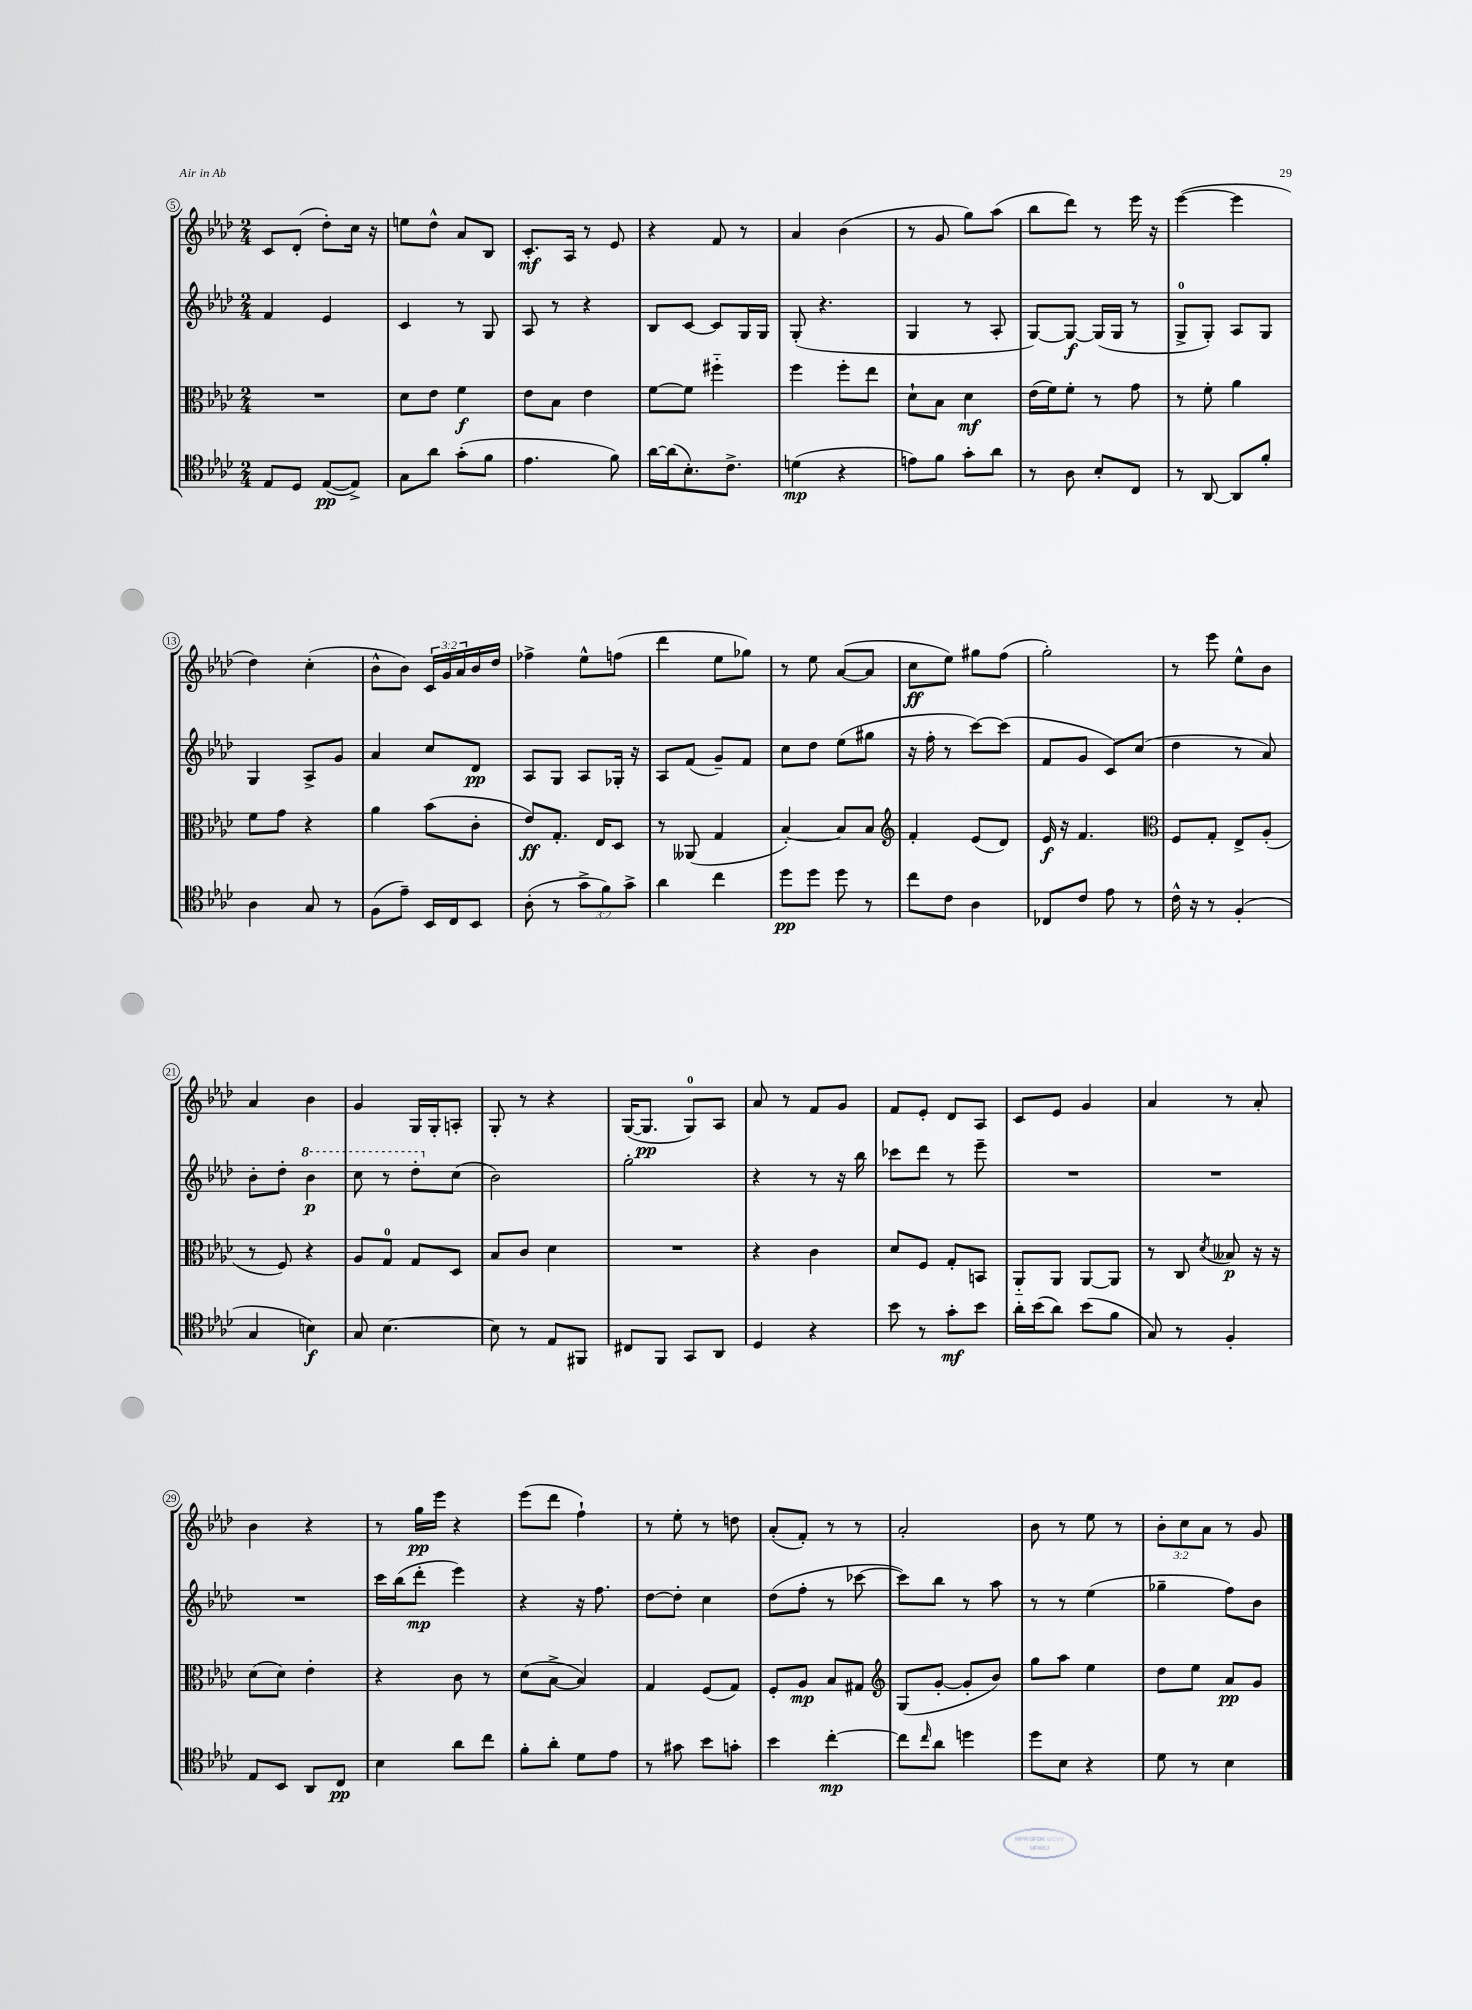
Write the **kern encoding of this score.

**kern	**dynam	**kern	**dynam	**kern	**dynam	**kern	**dynam
*part4	*part4	*part3	*part3	*part2	*part2	*part1	*part1
*staff4	*staff4	*staff3	*staff3	*staff2	*staff2	*staff1	*staff1
*clefC4	*	*clefC3	*	*clefG2	*	*clefG2	*
*k[b-e-a-d-]	*	*k[b-e-a-d-]	*	*k[b-e-a-d-]	*	*k[b-e-a-d-]	*
*M2/4	*	*M2/4	*	*M2/4	*	*M2/4	*
=5	=5	=5	=5	=5	=5	=5	=5
8E-/L	.	2r	.	4f/	.	8c/L	.
8D-/J	.	.	.	.	.	(8d-'/J	.
([8E-/L	pp	.	.	4e-/	.	8dd-'\L)	.
8E-^/J])	.	.	.	.	.	16cc\Jk	.
.	.	.	.	.	.	16r	.
=6	=6	=6	=6	=6	=6	=6	=6
8G\L	.	8d-\L	.	4c/	.	8een\L	.
8a-\J	.	8e-\J	.	.	.	8dd-^^\J	.
(8g'\L	.	4f\	f	8r	.	8a-/L	.
8f\J	.	.	.	8G/	.	8B-/J	.
=7	=7	=7	=7	=7	=7	=7	=7
4.e-\	.	8e-\L	.	8A-/	.	8.c'/L	mf
.	.	8B-\J	.	8r	.	.	.
.	.	.	.	.	.	16A-/Jk	.
.	.	4e-\	.	4r	.	8r	.
8f\)	.	.	.	.	.	8e-/	.
=8	=8	=8	=8	=8	=8	=8	=8
[16a-\LL	.	[8f\L	.	8B-/L	.	4r	.
(16a-\J]	.	.	.	.	.	.	.
8.B-'\)	.	8f\J]	.	[8c/J	.	.	.
.	.	4ff#X\	.	8c/L]	.	8f/	.
8.c^\J	.	.	.	.	.	.	.
.	.	.	.	16G/L	.	8r	.
.	.	.	.	16G/JJ	.	.	.
=9	=9	=9	=9	=9	=9	=9	=9
(4dn\	mp	4ff\	.	(8G'/	.	4a-/	.
.	.	.	.	4.r	.	.	.
4r	.	8ff'\L	.	.	.	(4b-\	.
.	.	8ee-\J	.	.	.	.	.
=10	=10	=10	=10	=10	=10	=10	=10
8en\L)	.	8d-`\L	.	4G/	.	8r	.
8f\J	.	8B-\J	.	.	.	8g/	.
8g'\L	.	4d-\	mf	8r	.	8gg\L)	.
8a-\J	.	.	.	8A-'/	.	(8aa-\J	.
=11	=11	=11	=11	=11	=11	=11	=11
8r	.	(16e-\LL	.	[8G/L)	.	8bb-\L	.
.	.	16f\J)	.	.	.	.	.
8A-\	.	8f'\J	.	8G/J_	f	8ddd-\J)	.
8B-'/L	.	8r	.	(16G/LL]	.	8r	.
.	.	.	.	16G/JJ	.	.	.
8C/J	.	8g\	.	8r	.	16eee-\	.
.	.	.	.	.	.	16r	.
=12	=12	=12	=12	=12	=12	=12	=12
8r	.	8r	.	8G^/L	.	([4eee-\	.
[8AA-/	.	8f'\	.	8G'/J)	.	.	.
8AA-/L]	.	4a-\	.	8A-/L	.	4eee-\]	.
8f'/J	.	.	.	8G/J	.	.	.
!!LO:LB:g=z
=13	=13	=13	=13	=13	=13	=13	=13
4A-\	.	8f\L	.	4G/	.	4dd-\)	.
.	.	8g\J	.	.	.	.	.
8G/	.	4r	.	8A-^/L	.	(4cc'\	.
8r	.	.	.	8g/J	.	.	.
=14	=14	=14	=14	=14	=14	=14	=14
(8F\L	.	4a-\	.	4a-/	.	8b-^^\L	.
8e-~\J)	.	.	.	.	.	8b-\J)	.
16BB-/LL	.	(8b-\L	.	8cc/L	.	24c/LL	.
.	.	.	.	.	.	24g/	.
16C/J	.	.	.	.	.	.	.
.	.	.	.	.	.	24a-/	.
8BB-/J	.	8c'\J	.	8d-/J	pp	16b-/	.
.	.	.	.	.	.	16dd-/JJ	.
=15	=15	=15	=15	=15	=15	=15	=15
(8A-'\	.	8e-/L)	ff	8A-/L	.	4ff-X^\	.
8r	.	8.G'/J	.	8G/J	.	.	.
12g^\L	.	.	.	8A-/L	.	8ee-^^\L	.
.	.	16E-/KL	.	.	.	.	.
12f\)	.	.	.	.	.	.	.
.	.	8D-/J	.	16G-X'/Jk	.	(8ffn\J	.
12g^\J	.	.	.	.	.	.	.
.	.	.	.	16r	.	.	.
=16	=16	=16	=16	=16	=16	=16	=16
4a-\	.	8r	.	8A-/L	.	4ddd-\	.
.	.	(8AA--X/	.	(8f/J	.	.	.
4cc\	.	4G/	.	8g~/L)	.	8ee-\L	.
.	.	.	.	8f/J	.	8gg-X\J)	.
=17	=17	=17	=17	=17	=17	=17	=17
8dd-\L	pp	[4B-'/)	.	8cc\L	.	8r	.
8dd-\J	.	.	.	8dd-\J	.	8ee-\	.
8dd-\	.	8B-/L]	.	(8ee-\L	.	([8a-/L	.
8r	.	8B-/J	.	8gg#X\J	.	8a-/J]	.
=18	=18	=18	=18	=18	=18	=18	=18
*	*	*clefG2	*	*	*	*	*
8cc\L	.	4f'/	.	16r	.	8cc\L	ff
.	.	.	.	16ff'\	.	.	.
8c\J	.	.	.	8r	.	8ee-\J)	.
4A-\	.	(8e-/L	.	[8ccc\L)	.	8gg#X\L	.
.	.	8d-/J)	.	(8ccc\J]	.	(8ff\J	.
=19	=19	=19	=19	=19	=19	=19	=19
8C-X/L	.	16e-/	f	8f/L	.	2gg'\)	.
.	.	16r	.	.	.	.	.
8c/J	.	4.f/	.	8g/J	.	.	.
8e-\	.	.	.	8c/L)	.	.	.
8r	.	.	.	(8cc/J	.	.	.
=20	=20	=20	=20	=20	=20	=20	=20
*	*	*clefC3	*	*	*	*	*
16c^^\	.	8F/L	.	4dd-\	.	8r	.
16r	.	.	.	.	.	.	.
8r	.	8G'/J	.	.	.	8eee-\	.
(4F'/	.	8E-^/L	.	8r	.	8ee-^^\L	.
.	.	(8A-'/J	.	8a-/)	.	8b-\J	.
!!LO:LB:g=z
=21	=21	=21	=21	=21	=21	=21	=21
4G/	.	8r	.	8b-'\L	.	4a-/	.
.	.	8F/)	.	8dd-'\J	.	.	.
*	*	*	*	*8va	*	*	*
4Bn\)	f	4r	.	4bb-\	p	4b-\	.
=22	=22	=22	=22	=22	=22	=22	=22
8G/	.	8A-/L	.	8ccc\	.	4g/	.
[4.B-\	.	8G/J	.	8r	.	.	.
.	.	8G/L	.	8ddd-'\L	.	16G/LL	.
.	.	.	.	.	.	16G'/J	.
*	*	*	*	*X8va	*	*	*
.	.	8D-/J	.	(8cc\J	.	8An'/J	.
=23	=23	=23	=23	=23	=23	=23	=23
8B-\]	.	8B-/L	.	2b-\)	.	8G'/	.
8r	.	8c/J	.	.	.	8r	.
8E-/L	.	4d-\	.	.	.	4r	.
8FF#X/J	.	.	.	.	.	.	.
=24	=24	=24	=24	=24	=24	=24	=24
8C#X/L	.	2r	.	2gg'\	.	([16G/KL	.
.	.	.	.	.	.	8.G/J]	pp
8FF/J	.	.	.	.	.	.	.
8GG/L	.	.	.	.	.	8G/L)	.
8AA-/J	.	.	.	.	.	8A-/J	.
=25	=25	=25	=25	=25	=25	=25	=25
4D-/	.	4r	.	4r	.	8a-/	.
.	.	.	.	.	.	8r	.
4r	.	4c\	.	8r	.	8f/L	.
.	.	.	.	16r	.	8g/J	.
.	.	.	.	16bb-\	.	.	.
=26	=26	=26	=26	=26	=26	=26	=26
8b-\	.	8d-/L	.	8ccc-X\L	.	8f/L	.
8r	.	8F/J	.	8ddd-\J	.	8e-'/J	.
8g'\L	mf	8G'/L	.	8r	.	8d-/L	.
8b-\J	.	8BBn/J	.	8eee-~\	.	8A-/J	.
=27	=27	=27	=27	=27	=27	=27	=27
16a-'\LL	.	8AA-/L	.	2r	.	8c/L	.
(16b-\J	.	.	.	.	.	.	.
8a-\J)	.	8AA-/J	.	.	.	8e-/J	.
(8b-\L	.	[8AA-/L	.	.	.	4g/	.
8f\J	.	8AA-/J]	.	.	.	.	.
=28	=28	=28	=28	=28	=28	=28	=28
8G/)	.	8r	.	2r	.	4a-/	.
8r	.	8C/	.	.	.	.	.
.	.	8qd-/	.	.	.	.	.
4F'/	.	8B--X/	p	.	.	8r	.
.	.	16r	.	.	.	8a-'/	.
.	.	16r	.	.	.	.	.
!!LO:LB:g=z
=29	=29	=29	=29	=29	=29	=29	=29
8E-/L	.	(8d-\L	.	2r	.	4b-\	.
8BB-/J	.	8d-\J)	.	.	.	.	.
8AA-/L	.	4e-'\	.	.	.	4r	.
8C/J	pp	.	.	.	.	.	.
=30	=30	=30	=30	=30	=30	=30	=30
4B-\	.	4r	.	16ccc\LL	.	8r	.
.	.	.	.	(16bb-\J	.	.	.
.	.	.	.	8ddd-'\J	mp	16gg\LL	pp
.	.	.	.	.	.	16eee-\JJ	.
8a-\L	.	8c\	.	4eee-\)	.	4r	.
8cc\J	.	8r	.	.	.	.	.
=31	=31	=31	=31	=31	=31	=31	=31
8f'\L	.	(8d-\L	.	4r	.	(8eee-\L	.
8a-'\J	.	[8B-^\J	.	.	.	8ddd-\J	.
8d-\L	.	4B-/])	.	16r	.	4ff`\)	.
.	.	.	.	8.ff\	.	.	.
8e-\J	.	.	.	.	.	.	.
=32	=32	=32	=32	=32	=32	=32	=32
8r	.	4G/	.	[8dd-\L	.	8r	.
8g#X\	.	.	.	8dd-'\J]	.	8ee-'\	.
8b-\L	.	(8F/L	.	4cc\	.	8r	.
8gn'\J	.	8G/J)	.	.	.	8ddn\	.
=33	=33	=33	=33	=33	=33	=33	=33
4b-\	.	8F'/L	.	(8dd-\L	.	(8a-'/L	.
.	.	8A-/J	mp	8ff'\J	.	8f'/J)	.
[4cc'\	mp	8B-/L	.	8r	.	8r	.
.	.	8G#X/J	.	[8ccc-X\	.	8r	.
=34	=34	=34	=34	=34	=34	=34	=34
*	*	*clefG2	*	*	*	*	*
8cc\L]	.	(8G/L	.	8ccc-\L])	.	2a-'/	.
16qqcc/	.	.	.	.	.	.	.
8a-\J	.	[8g'/J	.	8bb-\J	.	.	.
4ddn\	.	8g'/L]	.	8r	.	.	.
.	.	8b-/J)	.	8aa-\	.	.	.
=35	=35	=35	=35	=35	=35	=35	=35
8dd-\L	.	8gg\L	.	8r	.	8b-\	.
8B-\J	.	8aa-\J	.	8r	.	8r	.
4r	.	4ee-\	.	(4ee-\	.	8ee-\	.
.	.	.	.	.	.	8r	.
=36	=36	=36	=36	=36	=36	=36	=36
8d-\	.	8dd-\L	.	4gg-X~\	.	12b-'\L	.
.	.	.	.	.	.	12cc\	.
8r	.	8ee-\J	.	.	.	.	.
.	.	.	.	.	.	12a-\J	.
4B-\	.	8a-/L	pp	8ff\L)	.	8r	.
.	.	8g/J	.	8b-\J	.	8g/	.
==	==	==	==	==	==	==	==
*-	*-	*-	*-	*-	*-	*-	*-
